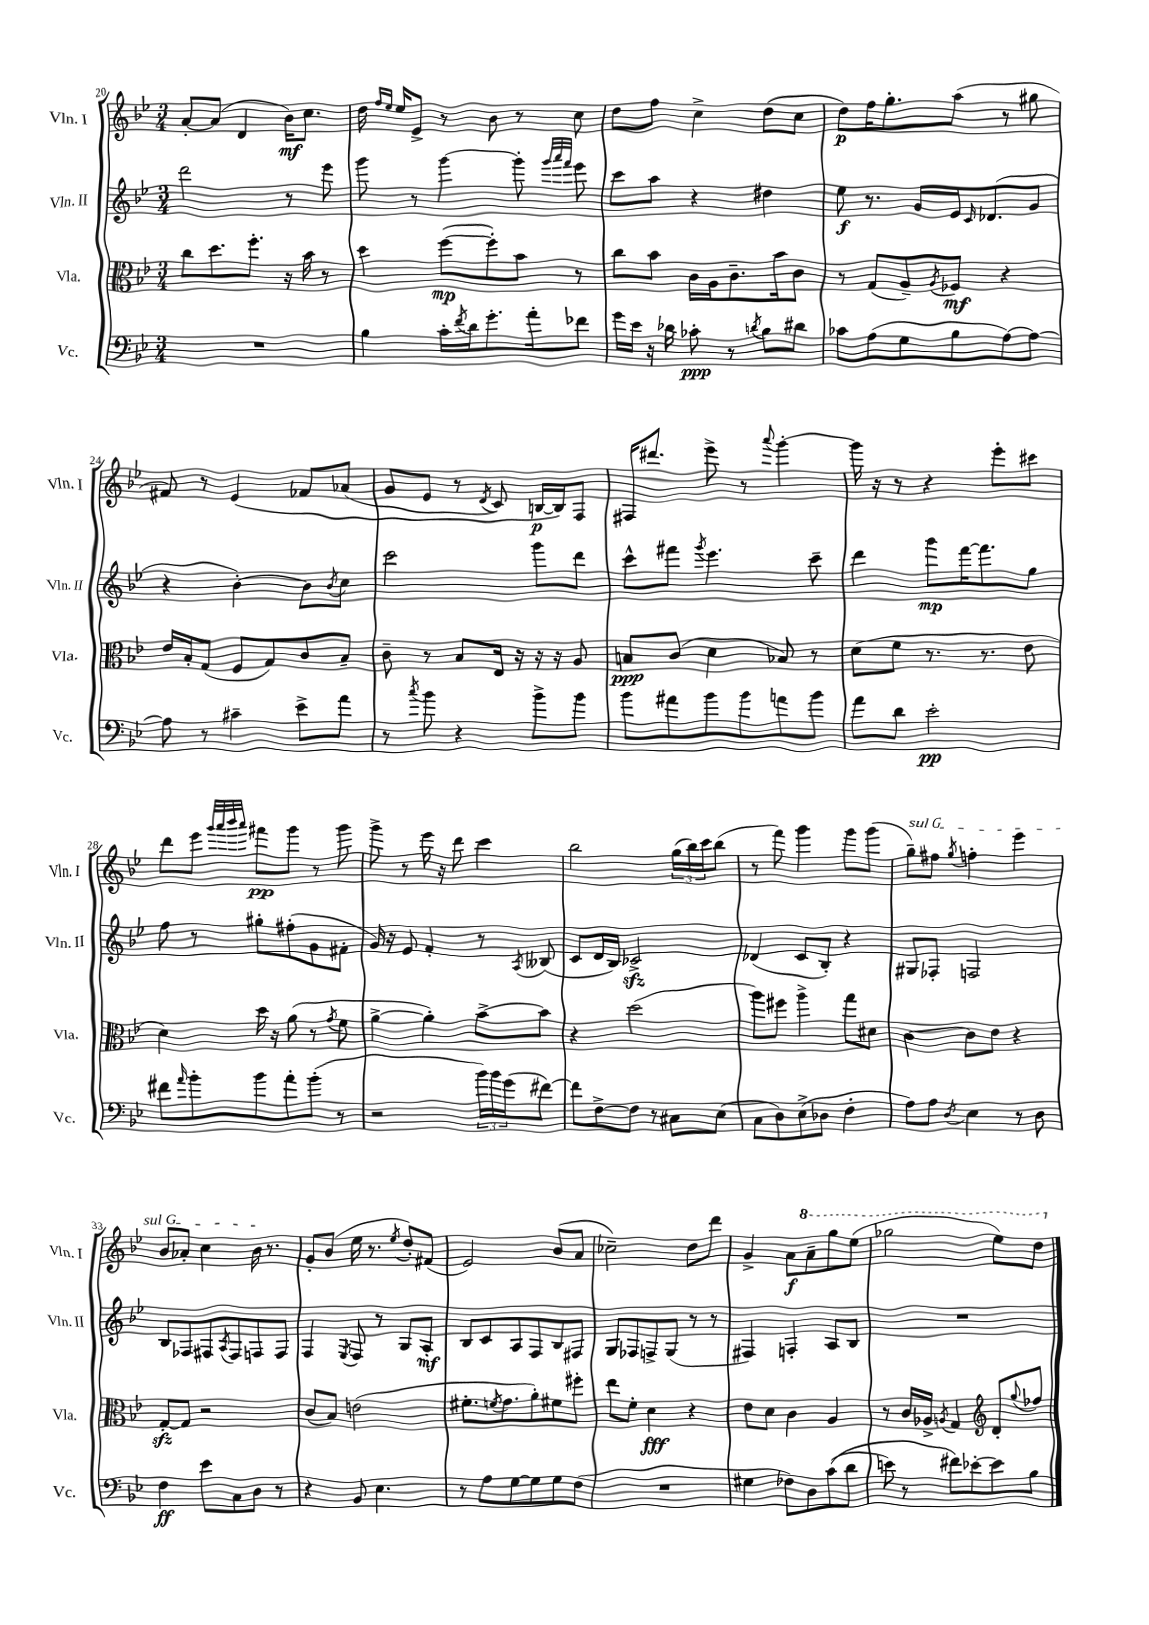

**kern	**kern	**kern	**kern
*staff4	*staff3	*staff2	*staff1
*clefF4	*clefC3	*clefG2	*clefG2
*k[b-e-]	*k[b-e-]	*k[b-e-]	*k[b-e-]
*M3/4	*M3/4	*M3/4	*M3/4
2.r	8cc	2ddd	[8a'
.	8.dd	.	(8a]
.	.	.	4d
.	8.ff'	.	.
.	16r	8r	16b-)
.	16b-	.	8.cc
.	8r	8eee-	.
=	=	=	=
4B-	4dd	8ggg	16dd
.	.	.	16qqff
.	.	.	16qqee-
.	.	.	16ee-
.	.	8r	8e-^
16c'	([8ff	[4ggg	8r
8qf	.	.	.
16d	.	.	.
8.g'	8ff'])	.	8b-
.	8b-	8ggg']	8r
16a'	.	.	.
.	.	32qqggg	.
.	.	32qqaaa	.
.	.	32qqfff	.
8f-	8r	8eee-	8cc
=	=	=	=
16g	8cc	8ccc	8dd
16e-	.	.	.
16r	8b-	8aa	8ff
16d-	.	.	.
8c-'	16c	4r	4cc^
.	16A	.	.
8r	8.c~	.	.
8qd	.	.	.
8B-	.	4dd#	(8dd
.	16b-	.	.
8d#	8c	.	8cc
=	=	=	=
8c-	8r	8ee-	8dd)
(8A	(8G	8.r	16ff
.	.	.	8.gg'
8G	8A~)	.	.
.	.	16g	.
.	8qA	.	.
8B-	8F-	16e-	(8aa
.	.	16qqc	.
.	.	(8.d-	.
[8A)	4r	.	8r
8A_	.	8g	8gg#
=	=	=	=
8A]	16e-	4r	8f#)
.	16B-'	.	.
8r	(8G	.	8r
4c#~	8F	[4b-')	&(4e-
.	8G)	.	.
8e-^	8c	8b-]	8f-
.	.	8qb-	.
8a	8B-~	8cc	(8a-
=	=	=	=
8r	8c~	2ccc	8g
8qcc	.	.	.
8b-	8r	.	8e-
4r	8B-	.	8r
.	.	.	8qd
.	16E-	.	8c)
.	16r	.	.
8b-^	16r	8ggg	[16B
.	16r	.	16B]&)
8b-	8A	8ddd	8F
=	=	=	=
8b-	8B	8ccc^^	16F#
.	.	.	8.ddd#
8a#	(8c	8fff#	.
.	.	8qggg	.
8b-	4d	4.eee-	8eee-^
8b-	.	.	8r
.	.	.	8qqaaa
8a	8B-)	.	[4ggg'
8b-	8r	8ccc~	.
=	=	=	=
8a	(8d	4ddd	16ggg]
.	.	.	16r
8d	8f	.	8r
2e-'	8.r	8ggg	4r
.	.	[16fff	.
.	8.r	8.fff]	.
.	.	.	8eee-'
.	8e-	8gg	8ccc#
=	=	=	=
8f#	4d)	8ff	8ddd
16qqa	.	.	.
8b-'	.	8r	8eee-
.	.	.	32qqggg
.	.	.	32qqaaa
.	.	.	32qqbbb-
.	.	.	32qqaaa
8b-	16dd	8gg#'	8fff#
.	16r	.	.
8a'	(8a	(8ff#'	8ggg
(8b-'	8r	8g	8r
.	8qg	.	.
8r	8f	8f#'	8ggg
=	=	=	=
2r	[4a^	16g)	8ggg^
.	.	16r	.
.	.	8e-	8r
.	4a'])	4f'	16eee-
.	.	.	16r
.	.	.	8ddd
24b-)	[8b-^	8r	4ccc
24b-	.	.	.
(24g	.	.	.
.	.	8qA	.
[8f#)	8b-]	(8B--	.
=	=	=	=
8f#]	4r	8c	2bb-
[8F^	.	16d	.
.	.	16B-)	.
8F]	(2dd	2c-^	.
8r	.	.	.
8C#	.	.	(24gg
.	.	.	24bb-)
.	.	.	24ccc
(8E-	.	.	(8bb-
=	=	=	=
8C	8aa)	(4d-	8r
8D)	8ff#	.	8fff)
(8E-^	4aa^	8c	4ggg
8D-	.	8B-')	.
4F'	8gg	4r	8ggg
.	8d#	.	(8ggg
=	=	=	=
8A)	[4c	8G#	8gg~)
8A	.	8F-'	8ff#
8qD	.	.	8qgg
4E-	8c]	2F	4ff'
.	8e-	.	.
8r	4r	.	4eee-
8D	.	.	.
=	=	=	=
4F	[8G'	8B-	8b-
.	8G]	8F-	8a-'
8e-	2r	8F#	4cc
.	.	8qA	.
8C	.	8F#	.
8D	.	8F	16b-
.	.	.	8.r
8r	.	8F	.
=	=	=	=
4r	(8c	4F	8g'
.	8B-)	.	(8b-
.	.	8qE-	.
8BB-	(2e	8F	16ee-
.	.	.	8.r
4.E-	.	8r	.
.	.	.	8qee-
.	.	8G	8dd')
.	.	8A'	(8f#
=	=	=	=
8r	8.f#'	8B-	2e-)
8A	.	8c	.
.	8qf	.	.
.	8.g	.	.
[8G	.	8A	.
8G]	8a')	8F	.
8G	8f#	8B-	(8b-
(8F	8ff#'	8F#	8a
=	=	=	=
2.r	8ee-	8G	2cc-~)
.	8f'	8F-	.
.	4d	8F^	.
.	.	(8G	.
.	4r	8r	8dd
.	.	8r	8ddd
=	=	=	=
4G#	8e-	4F#)	4g^
.	8d	.	.
8F-)	4c	4F'	8a
8D	.	.	8aa~
&((8c	4A	8A	8ggg
8d	.	8B-	(8eee-
=	=	=	=
8e)	8r	2.r	2ggg-
8r	16c	.	.
.	16A-^	.	.
.	8qA	.	.
8f#&)	4G	.	.
[8e-'	.	.	.
*	*clefG2	*	*
8e-]	8d'	.	8eee-)
.	8qqgg	.	.
8B-	8ff-	.	8ddd
==	==	==	==
*-	*-	*-	*-
